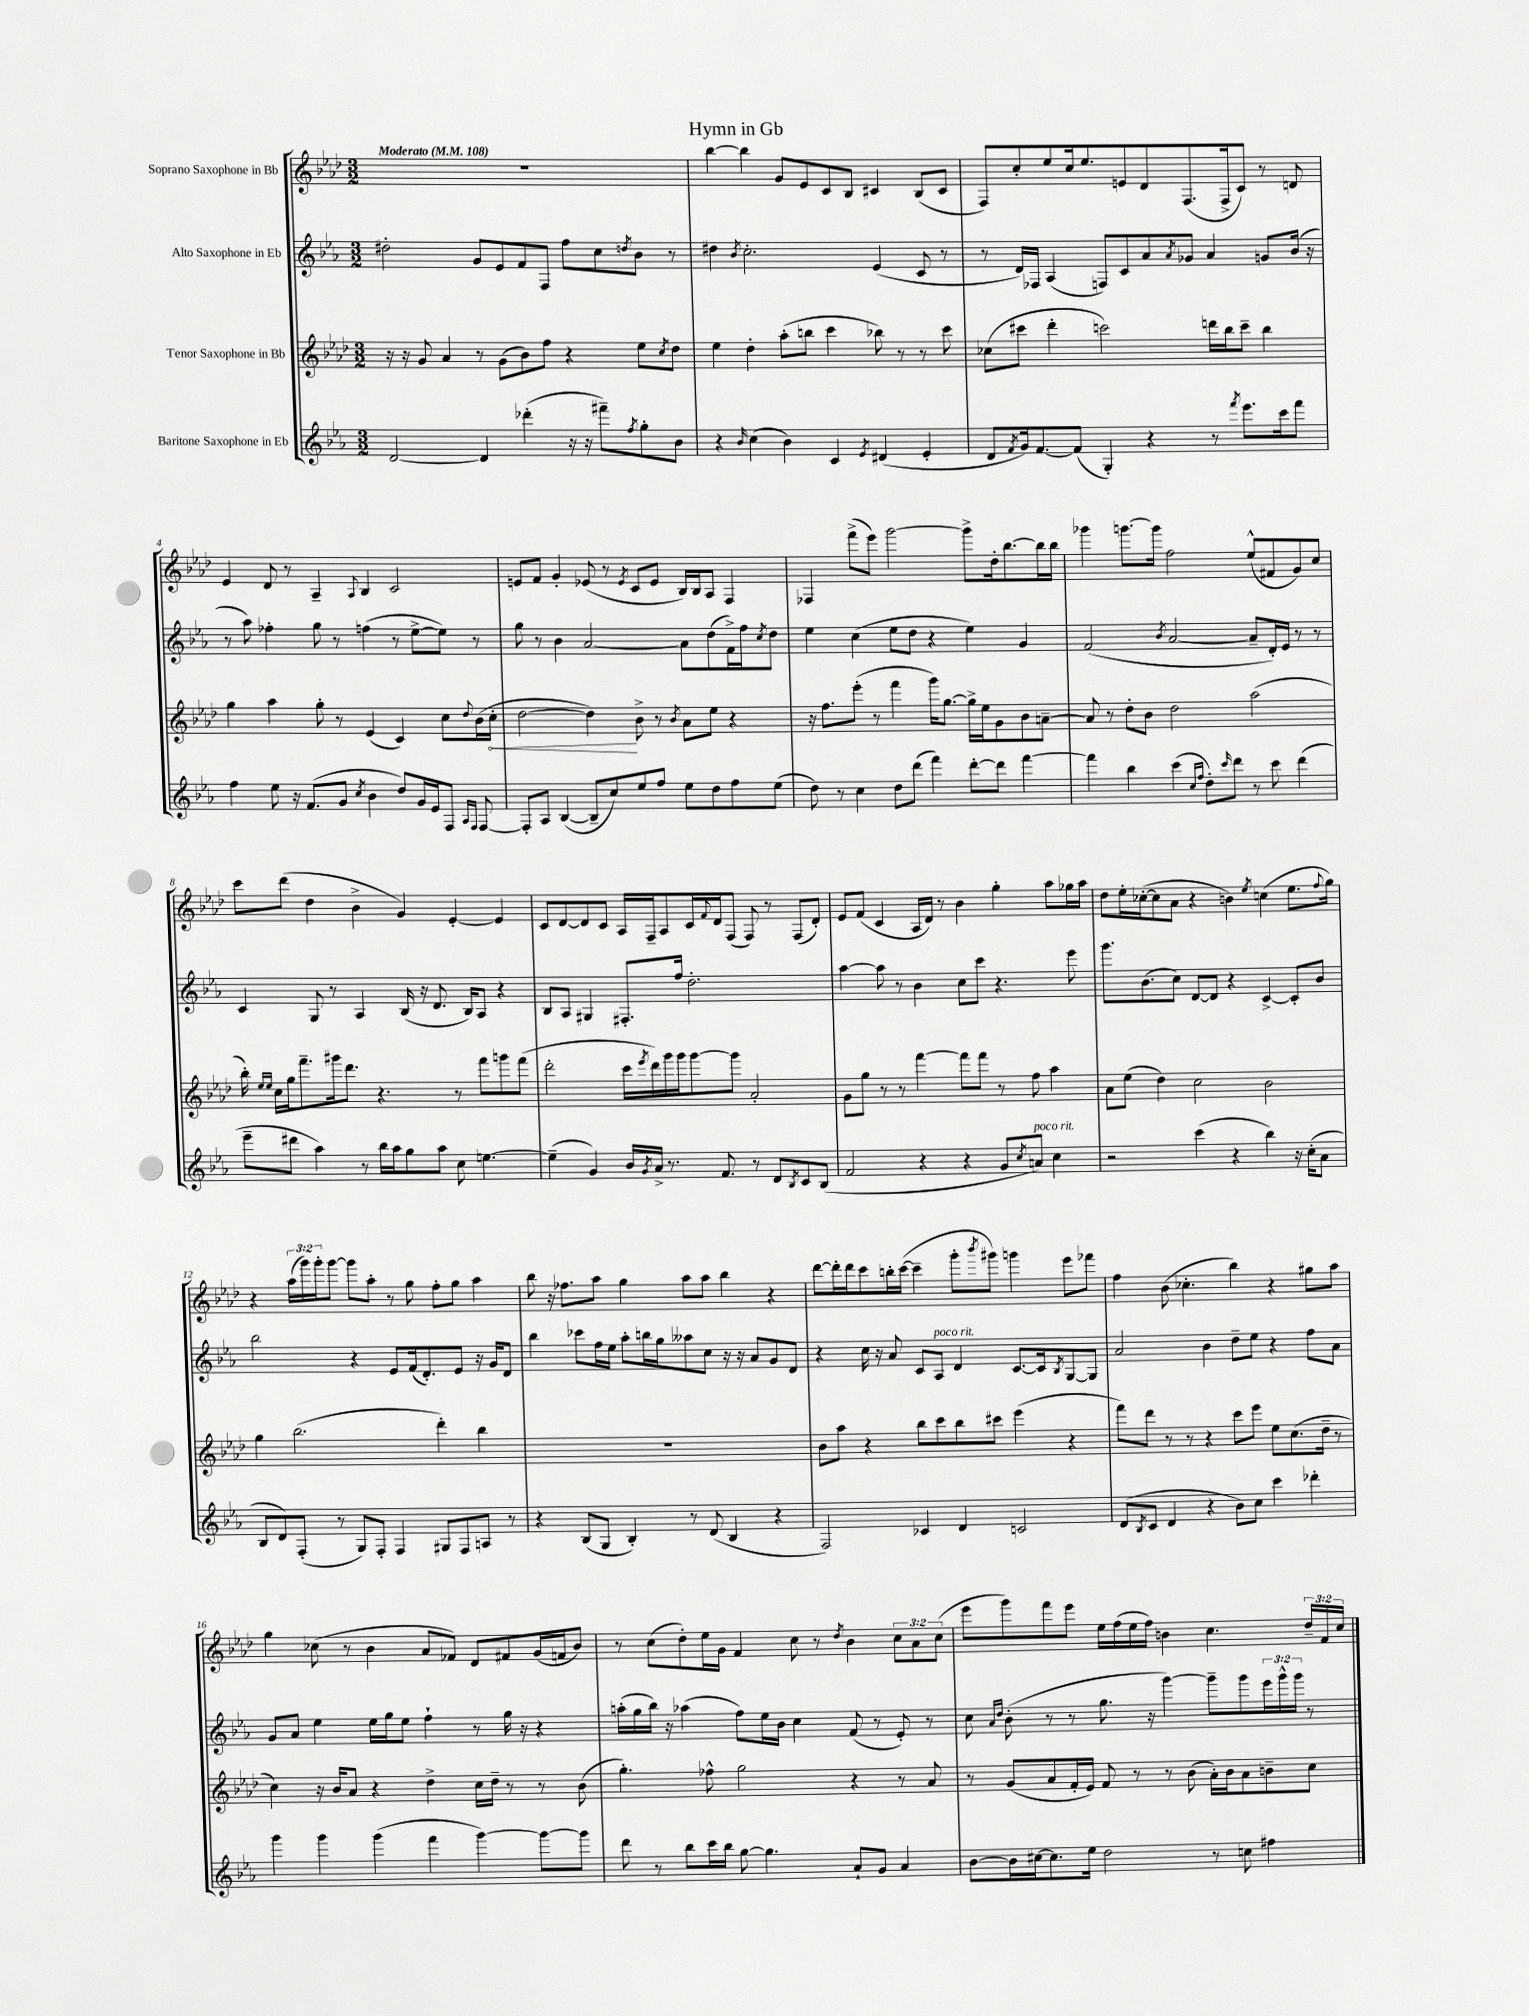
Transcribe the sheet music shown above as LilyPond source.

\header { title = "Hymn in Gb" }
<<
\new StaffGroup <<
\new Staff = "s0" \with { instrumentName = "Soprano Saxophone in Bb" } {
    \clef treble \key aes \major \numericTimeSignature \time 3/2 \override Staff.TupletNumber.text = #tuplet-number::calc-fraction-text \tempo "Moderato" 4 = 108
    R1. |
    bes''4~ bes''4 g'8 ees'8 c'8 bes8 cis'4 bes8( cis'8 |
    f8) c''8-. ees''8 c''16 ees''8. e'8 des'8 f8.( f16-> c'8) r8 d'8 |
    ees'4 des'8 r8 aes4-- \appoggiatura { aes8 } bes4 c'2 |
    e'8 f'8 g'4-. ees'8( r8 \acciaccatura { ees'8 } c'8 ees'8 bes16) bes16 aes8 f4 |
    fes4 f'''8->( ees'''8) g'''2~ g'''8-> des''16-. bes''8.~ bes''16 bes''16 |
    ges'''4 g'''8.~ g'''16 f''2 ees''8-^( fis'8 g'8) c''8 |
    c'''8 des'''8( des''4 bes'4-> g'4) ees'4~-. ees'4 |
    c'8 des'8~ des'8 c'8 aes16 f16-- aes8 c'16 \appoggiatura { f'8 } des'16 f8( f8) r8 f8( des'8-.) |
    ees'8 f'8( c'4 aes16 des'16) r8 bes'4 g''4-. aes''8 ges''16 aes''16 |
    des''8 ees''16-. ces''16~-.( ces''8 aes'8 r4 b'4) \acciaccatura { ees''8 } c''4( ees''8. \appoggiatura { f''8 } g''16) |
    r4 \tuplet 3/2 { aes''16( g'''16) g'''16-. } g'''8~ g'''8 aes''8-. r8 g''8 f''8-. g''8 aes''4 |
    bes''8 r16 fes''8. aes''8 g''4 aes''8 aes''8 bes''4 r4 |
    des'''8~ des'''16-. des'''16 c'''8 b''16-. c'''16~( c'''4-- g'''8-. \acciaccatura { bes'''8 } gis'''8) g'''4 ees'''8 fes'''8 |
    f''4 bes'8( ces''4.-. bes''4) r4 gis''8 aes''8 |
    g''4 ces''8( r8 bes'4 aes'8 fes'8) des'8 fis'8 g'16( f'16 bes'8) |
    r8 c''8( des''8-.) ees''16 g'16 f'4 c''8 r8 \acciaccatura { des''8 } bes'4 \tuplet 3/2 { c''8 aes'8 c''8( } |
    ees'''8 g'''8) f'''8 ees'''8 ees''16 f''16( ees''16 f''16) b'4 c''4. \tuplet 3/2 { des''16-- f'16 c''16 } \bar "|." |
}
\new Staff = "s1" \with { instrumentName = "Alto Saxophone in Eb" } {
    \clef treble \key ees \major \numericTimeSignature \time 3/2 \override Staff.TupletNumber.text = #tuplet-number::calc-fraction-text
    dis''2-. g'8 ees'8 f'8 f8 f''8 c''8 \acciaccatura { d''8 } bes'8 r8 |
    dis''4 \acciaccatura { bes'8 } c''2.-. ees'4( c'8 r8 |
    r8 d'16) fes16 aes4( f8) c'8 aes'8 \acciaccatura { aes'8 } ges'8 aes'4 g'8 bes'16( r16 |
    r8 aes''8) fes''4-. g''8 r8 f''4( r8 ees''8~-> ees''8) r8 |
    g''8 r8 bes'4 aes'2~ aes'8 d''8( f'16->) f''16 \acciaccatura { c''8 } d''8 |
    ees''4 c''4( ees''8 d''8 r4 ees''4) g'4 |
    f'2( \acciaccatura { bes'8 } aes'2~ aes'8-- d'16-.) ees'16 r8 r8 |
    c'4 g8 r8 aes4 bes16( r16 d'8. bes16) aes8 r4 |
    bes8 aes8 gis4 fis8.-. f''16 d''2.-. |
    aes''4~ aes''8 r8 bes'4 c''8 c'''8 r4. ees'''8 |
    g'''8. bes'8.( c''8) d'8~ d'8 r4 c'4~-> c'8-. bes'8 |
    bes''2 r4 ees'8 f'16( d'8.-.) ees'8 r16 g'16 d'8 |
    bes''4 ces'''8 f''16 ees''16 aes''8-. b''16 g''16 aeses''8 c''8 r16 r16 aes'8 g'8 d'8 |
    r4 c''16 r16 aes'8 c'8 aes8^\markup { \italic "poco rit." } d'4 c'8.~ c'16 \acciaccatura { bes8 } g8~ g8 |
    aes'2 bes'4 d''8-- ees''8 r4 f''8 aes'8 |
    g'8 aes'8 ees''4 ees''16 g''16 ees''8 f''4-! r8 g''16 r16 r4 |
    a''16-.( g''16 bes''16) r16 aes''4( f''8) ees''16 bes'16 c''4 f'8( r8 ees'8-.) r8 |
    c''8 \grace { aes'16 d''16 } bes'8-.( r8 r8 g''8. r16 g'''4~) g'''8-- g'''8 \tuplet 3/2 { ees'''16 g'''16-^ g'''16 } r8 \bar "|." |
}
\new Staff = "s2" \with { instrumentName = "Tenor Saxophone in Bb" } {
    \clef treble \key aes \major \numericTimeSignature \time 3/2
    r16 r16 g'8 aes'4 r8 g'8( bes'8) f''8 r4 ees''8 \acciaccatura { c''8 } des''8 |
    ees''4 des''4-. aes''8-.( b''8 c'''4 bes''8) r8 r8 c'''8 |
    ces''8( cis'''8 des'''4-. c'''2) d'''16 bes''16 c'''8-- bes''4 |
    g''4 aes''4 g''8-. r8 ees'4( c'4) c''8 \appoggiatura { des''8 } bes'16( \once \override Hairpin.circled-tip = ##t c''16-.\< |
    des''2~ des''4\!) bes'8-> r8 \acciaccatura { bes'8 } aes'8 ees''8 r4 |
    r16 f''8. ees'''8-.( r8 f'''4 g'''16) g''8.~ g''16-> ees''16 g'8 bes'8 a'8~-- |
    a'8 r8 des''8-. bes'8 des''2 aes''2( |
    bes''16-.) \grace { ees''16 ees''16 } c''16 g''16 f'''8.-- gis'''16 des'''8. r4. r8 f'''8 g'''8 f'''8( |
    des'''2-. c'''16 \acciaccatura { ees'''8 } des'''16) g'''16 g'''16 g'''8~ g'''8 aes'2-. |
    g'8 g''8 r8 r8 f'''4~ f'''8 f'''8 r8 f''8 aes''4 |
    aes'8 ees''8( des''4) c''2 bes'2 |
    g''4 bes''2.( des'''4-.) bes''4 |
    R1. |
    bes'8 aes''8 r4 bes''8 c'''8 bes''8 cis'''8 ees'''4( r4 |
    f'''8) des'''8 r8 r8 r4 c'''8 ees'''8 ees''8 c''8.( des''16-- r8 |
    c''4) r16 bes'16 aes'8 r4 des''4-> c''16 des''16-- r8 r8 bes'8( |
    g''4.-.) fes''8-^ g''2 r4 r8 aes'8 |
    r8 g'8( aes'8 f'16-. ees'16) f'8 r8 r8 bes'8( aes'16-.) bes'16 aes'8 b'8-- c''8 \bar "|." |
}
\new Staff = "s3" \with { instrumentName = "Baritone Saxophone in Eb" } {
    \clef treble \key ees \major \numericTimeSignature \time 3/2
    d'2~ d'4 des'''4-.( r16 r16 fis'''8--) \acciaccatura { f''8 } g''8-. bes'8 |
    r4 \grace { bes'16 } c''4( bes'4) c'4 \acciaccatura { ees'8 } dis'4( ees'4-. |
    d'8 \acciaccatura { f'8 } g'16) f'8.~ f'8( g4-.) r4 r8 \acciaccatura { f'''8 } ees'''8. c'''16 f'''8 |
    f''4 ees''8 r16 f'8.( g'8 \acciaccatura { c''8 } bes'4 d''8) g'16 ees'16 f8 \grace { aes16 f16 } f8~ |
    f8-. aes8 bes4~( bes8-- c''8) ees''8 f''8 ees''8 d''8 f''8 ees''8( |
    d''8) r8 c''4 d''8 d'''8( f'''4) d'''8~-. d'''8 f'''4~ |
    f'''4 bes''4 c'''4( \grace { c''16 f''16 } d''8-.) \grace { c'''16 } d'''8 r8 c'''8 d'''4( |
    ees'''8-- dis'''8 aes''4) r8 bes''16 aes''16 g''8 aes''8 c''8 e''4.~ |
    e''4--( g'4) bes'16 \acciaccatura { g'8 } aes'16-> r8. f'8. r8 d'8 \acciaccatura { bes8 } c'8 bes8( |
    f'2 r4 r4 g'8 \acciaccatura { c''8 } a'8^\markup { \italic "poco rit." }) c''4 |
    r2 c'''4( r4 bes''4) r16 c''16-.( aes'8 |
    bes8 d'8) f8-.( r8 g8) f8-. f4 gis8 f8 a8 r8 |
    r4 bes8( g8 bes4-.) r8 d'8( bes4 r4 |
    f2) ces'4 d'4 c'2 |
    d'8( \acciaccatura { bes8 } c'8 d'4 r4 bes'8) c''8 c'''4 des'''4-. |
    g'''4 g'''4 g'''4( f'''4 g'''4~) g'''8~ g'''8 |
    d'''8 r8 bes''8 c'''16 bes''16 g''8~ g''4. aes'8-! g'8 aes'4 |
    bes'8~ bes'16 cis''16~ cis''8. ees''16 d''2 r8 c''8 fis''4 \bar "|." |
}
>>
>>
